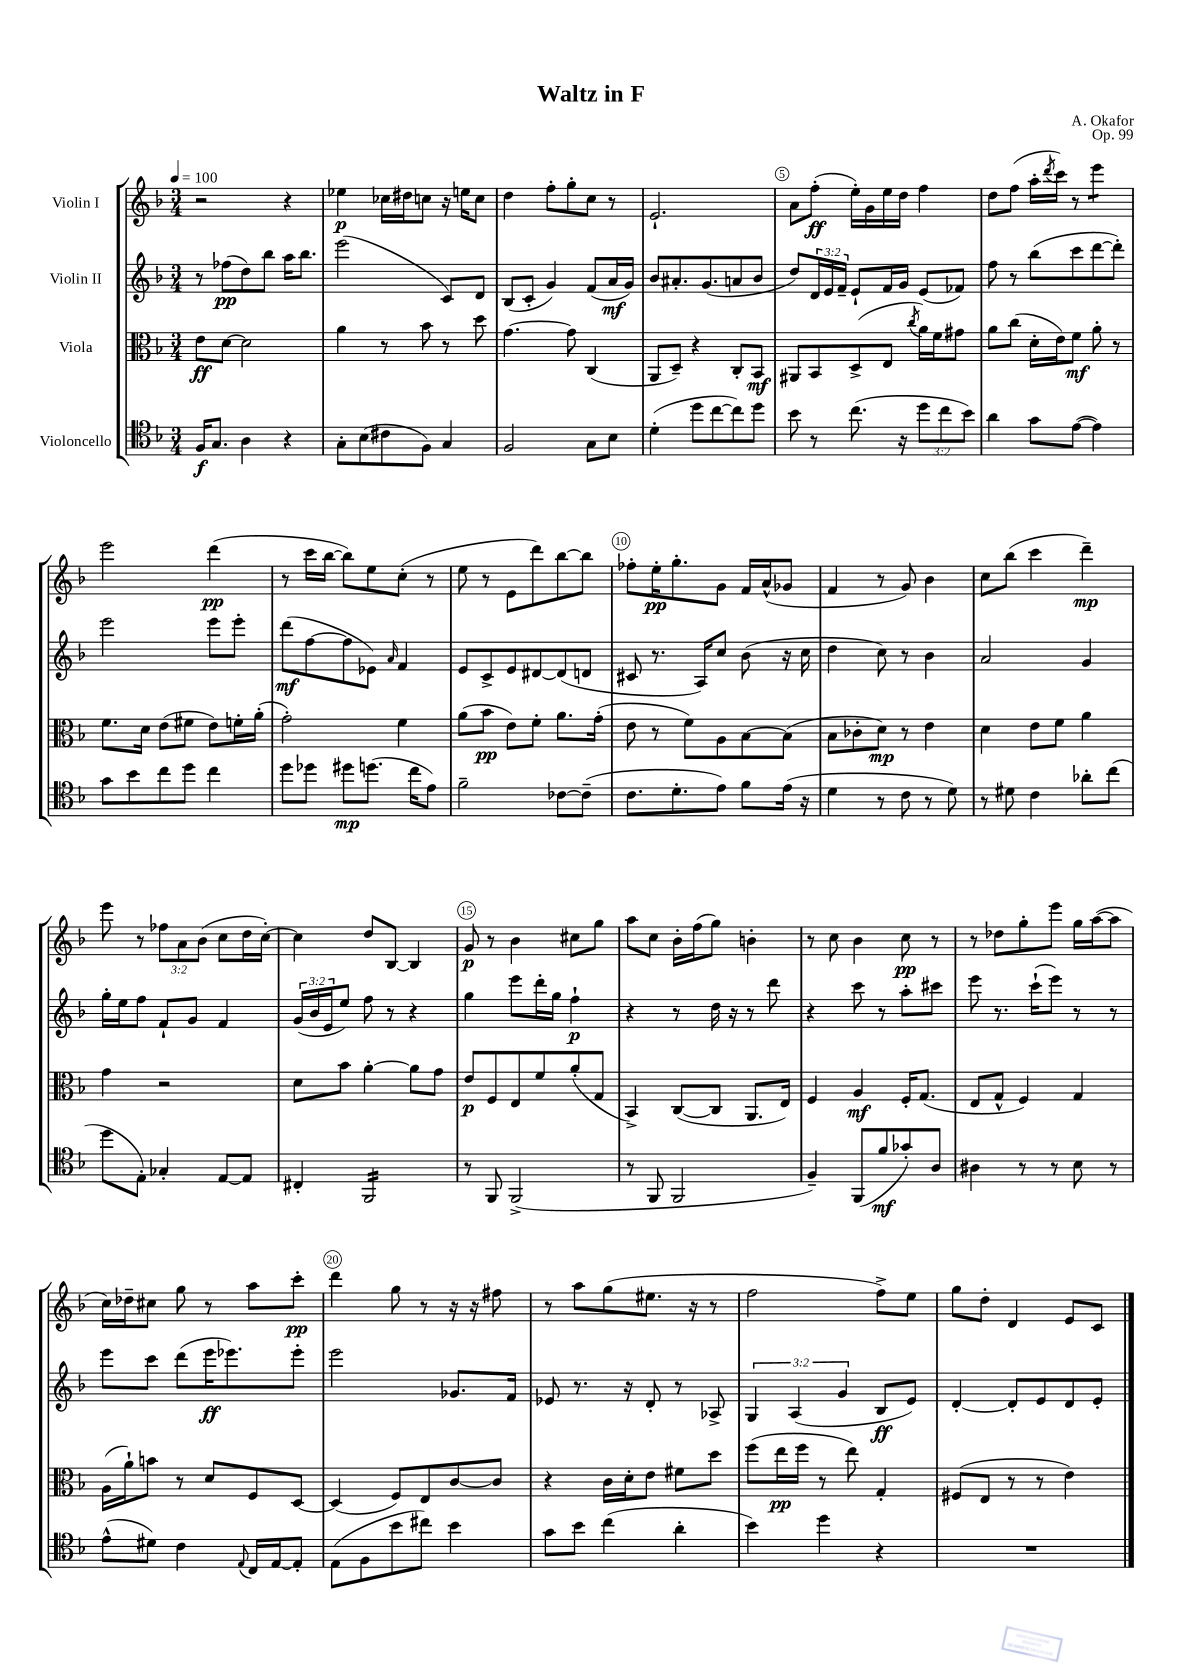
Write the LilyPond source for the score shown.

\header { title = "Waltz in F" composer = "A. Okafor" opus = "Op. 99" }
<<
\new StaffGroup <<
\new Staff = "s0" \with { instrumentName = "Violin I" } {
    \clef treble \key f \major \numericTimeSignature \time 3/4 \override Staff.TupletNumber.text = #tuplet-number::calc-fraction-text \tempo 4 = 100
    r2 r4 |
    ees''4\p ces''16 dis''16 c''8 r16 e''16 c''8 |
    d''4 f''8-. g''8-. c''8 r8 |
    e'2.-! |
    a'8 f''8-.\ff( e''16-.) g'16 e''16 d''16 f''4 |
    d''8 f''8( a''16-. \acciaccatura { d'''8 } c'''16) r8 e'''4:8 |
    e'''2 d'''4\pp( |
    r8 c'''16 bes''16~ bes''8) e''8 c''8-.( r8 |
    e''8 r8 e'8 d'''8) bes''8~ bes''8 |
    fes''8-. e''16-.\pp g''8.-. g'8 f'16 a'16-^( ges'8 |
    f'4 r8 g'8) bes'4 |
    c''8 bes''8( c'''4 d'''4--\mp) |
    e'''8 r8 \tuplet 3/2 { fes''8 a'8 bes'8( } c''8 d''16 c''16~-.) |
    c''4 d''8 bes8~ bes4 |
    g'8\p r8 bes'4 cis''8 g''8 |
    a''8 c''8 bes'16-. f''16( g''8) b'4-. |
    r8 c''8 bes'4 c''8\pp r8 |
    r8 des''8 g''8-. e'''8 g''16 a''16~( a''8 |
    c''16) des''16-- cis''8 g''8 r8 a''8 c'''8-.\pp |
    d'''4 g''8 r8 r16 r16 fis''8 |
    r8 a''8 g''8( eis''8. r16 r8 |
    f''2 f''8->) e''8 |
    g''8 d''8-. d'4 e'8 c'8 \bar "|." |
}
\new Staff = "s1" \with { instrumentName = "Violin II" } {
    \clef treble \key f \major \numericTimeSignature \time 3/4 \override Staff.TupletNumber.text = #tuplet-number::calc-fraction-text
    r8 fes''8\pp( d''8) bes''8 a''16 bes''8. |
    e'''2( c'8) d'8 |
    bes8( c'8-. g'4) f'8( a'16\mf g'16) |
    bes'8 ais'8.-. g'8.( a'8 bes'8 |
    d''8) \tuplet 3/2 { d'16 e'16 f'16-- } e'8-! f'16 g'16 e'8( fes'8) |
    f''8 r8 bes''8( c'''8 d'''8~ d'''8-.) |
    e'''2 e'''8 e'''8-. |
    d'''8\mf( f''8~ f''8 ees'8) \grace { a'16 } f'4 |
    e'8 c'8-> e'8 dis'8~ dis'8( d'8 |
    cis'8 r8. a16) c''8 bes'8( r16 c''16 |
    d''4 c''8) r8 bes'4 |
    a'2 g'4 |
    g''16-. e''16 f''8 f'8-! g'8 f'4 |
    \tuplet 3/2 { g'16( bes'16 e'16 } e''8) f''8 r8 r4 |
    g''4 e'''8 d'''16-. g''16 f''4-!\p |
    r4 r8 d''16 r16 r8 d'''8 |
    r4 c'''8 r8 a''8-. cis'''8 |
    e'''8 r8. c'''16-!( e'''8) r8 r8 |
    e'''8 c'''8 d'''8( e'''16\ff ees'''8.) ees'''8-. |
    e'''2 ges'8. f'16 |
    ees'8 r8. r16 d'8-. r8 aes8-> |
    \tuplet 3/2 { g4 a4( g'4 } bes8\ff e'8) |
    d'4~-. d'8-. e'8 d'8 e'8-. \bar "|." |
}
\new Staff = "s2" \with { instrumentName = "Viola" } {
    \clef alto \key f \major \numericTimeSignature \time 3/4
    e'8\ff d'8~ d'2 |
    a'4 r8 bes'8 r8 d''8 |
    g'4.~ g'8 c4( |
    a,8 d8--) r4 c8-. bes,8\mf |
    ais,8 bes,8 d8->( e8 \acciaccatura { c''8 } a'16) f'16 gis'8 |
    a'8 c''8( d'16-. e'16) f'8\mf a'8-. r8 |
    f'8. d'16 e'8( fis'8 e'8) f'16-. a'16-.( |
    g'2-.) f'4 |
    a'8( bes'8\pp e'8) f'8-. a'8. g'16-.( |
    e'8 r8 f'8) a8 bes8~ bes8( |
    bes8 ces'8-. d'8\mp) r8 e'4 |
    d'4 e'8 f'8 a'4 |
    g'4 r2 |
    d'8 bes'8 a'4~-. a'8 g'8 |
    e'8\p f8 e8 f'8 a'8-.( g8 |
    bes,4->) c8~( c8 a,8. e16) |
    f4 a4\mf f16-. g8.( |
    e8 g8-^ f4) g4 |
    a16( a'16-!) b'8 r8 d'8 f8 d8~ |
    d4( f8) e8 c'8~ c'8 |
    r4 c'16 d'16-. e'8 fis'8 d''8 |
    f''8( e''16\pp f''16 r8 e''8) g4-. |
    fis8( e8 r8 r8 e'4) \bar "|." |
}
\new Staff = "s3" \with { instrumentName = "Violoncello" } {
    \clef tenor \key f \major \numericTimeSignature \time 3/4 \override Staff.TupletNumber.text = #tuplet-number::calc-fraction-text
    f16\f g8. a4 r4 |
    g8-. bes8( cis'8 f8) g4 |
    f2 g8 bes8 |
    d'4-.( d''8 c''8~ c''8) d''8 |
    bes'8 r8 c''8.( r16 \tuplet 3/2 { d''8 c''8 bes'8) } |
    a'4 g'8 e'8~( e'4) |
    g'8 bes'8 c''8 d''8 c''4 |
    d''8 des''8 dis''8\mp d''8.( c''16 e'8) |
    f'2-- ces'8~ ces'8--( |
    c'8. d'8.-. e'8) f'8 e'16( r16 |
    d'4 r8 c'8 r8 d'8) |
    r8 dis'8 c'4 aes'8-. c''8( |
    d''8 e8-.) ges4-. e8~ e8 |
    cis4-. f,2:16 |
    r8 f,8 f,2->( |
    r8 f,8 f,2 |
    f4--) f,8( f'8\mf ges'8-.) a8 |
    ais4 r8 r8 bes8 r8 |
    e'8-^( dis'8) c'4 \appoggiatura { e8 } c16 e16~ e8-. |
    e8( f8 bes'8 cis''8) bes'4 |
    g'8 bes'8 c''4( a'4-. |
    bes'4) d''4 r4 |
    R2. \bar "|." |
}
>>
>>
\layout { \context { \Score \override BarNumber.break-visibility = ##(#f #t #t) barNumberVisibility = #(every-nth-bar-number-visible 5) \override BarNumber.stencil = #(make-stencil-circler 0.1 0.3 ly:text-interface::print) } }
